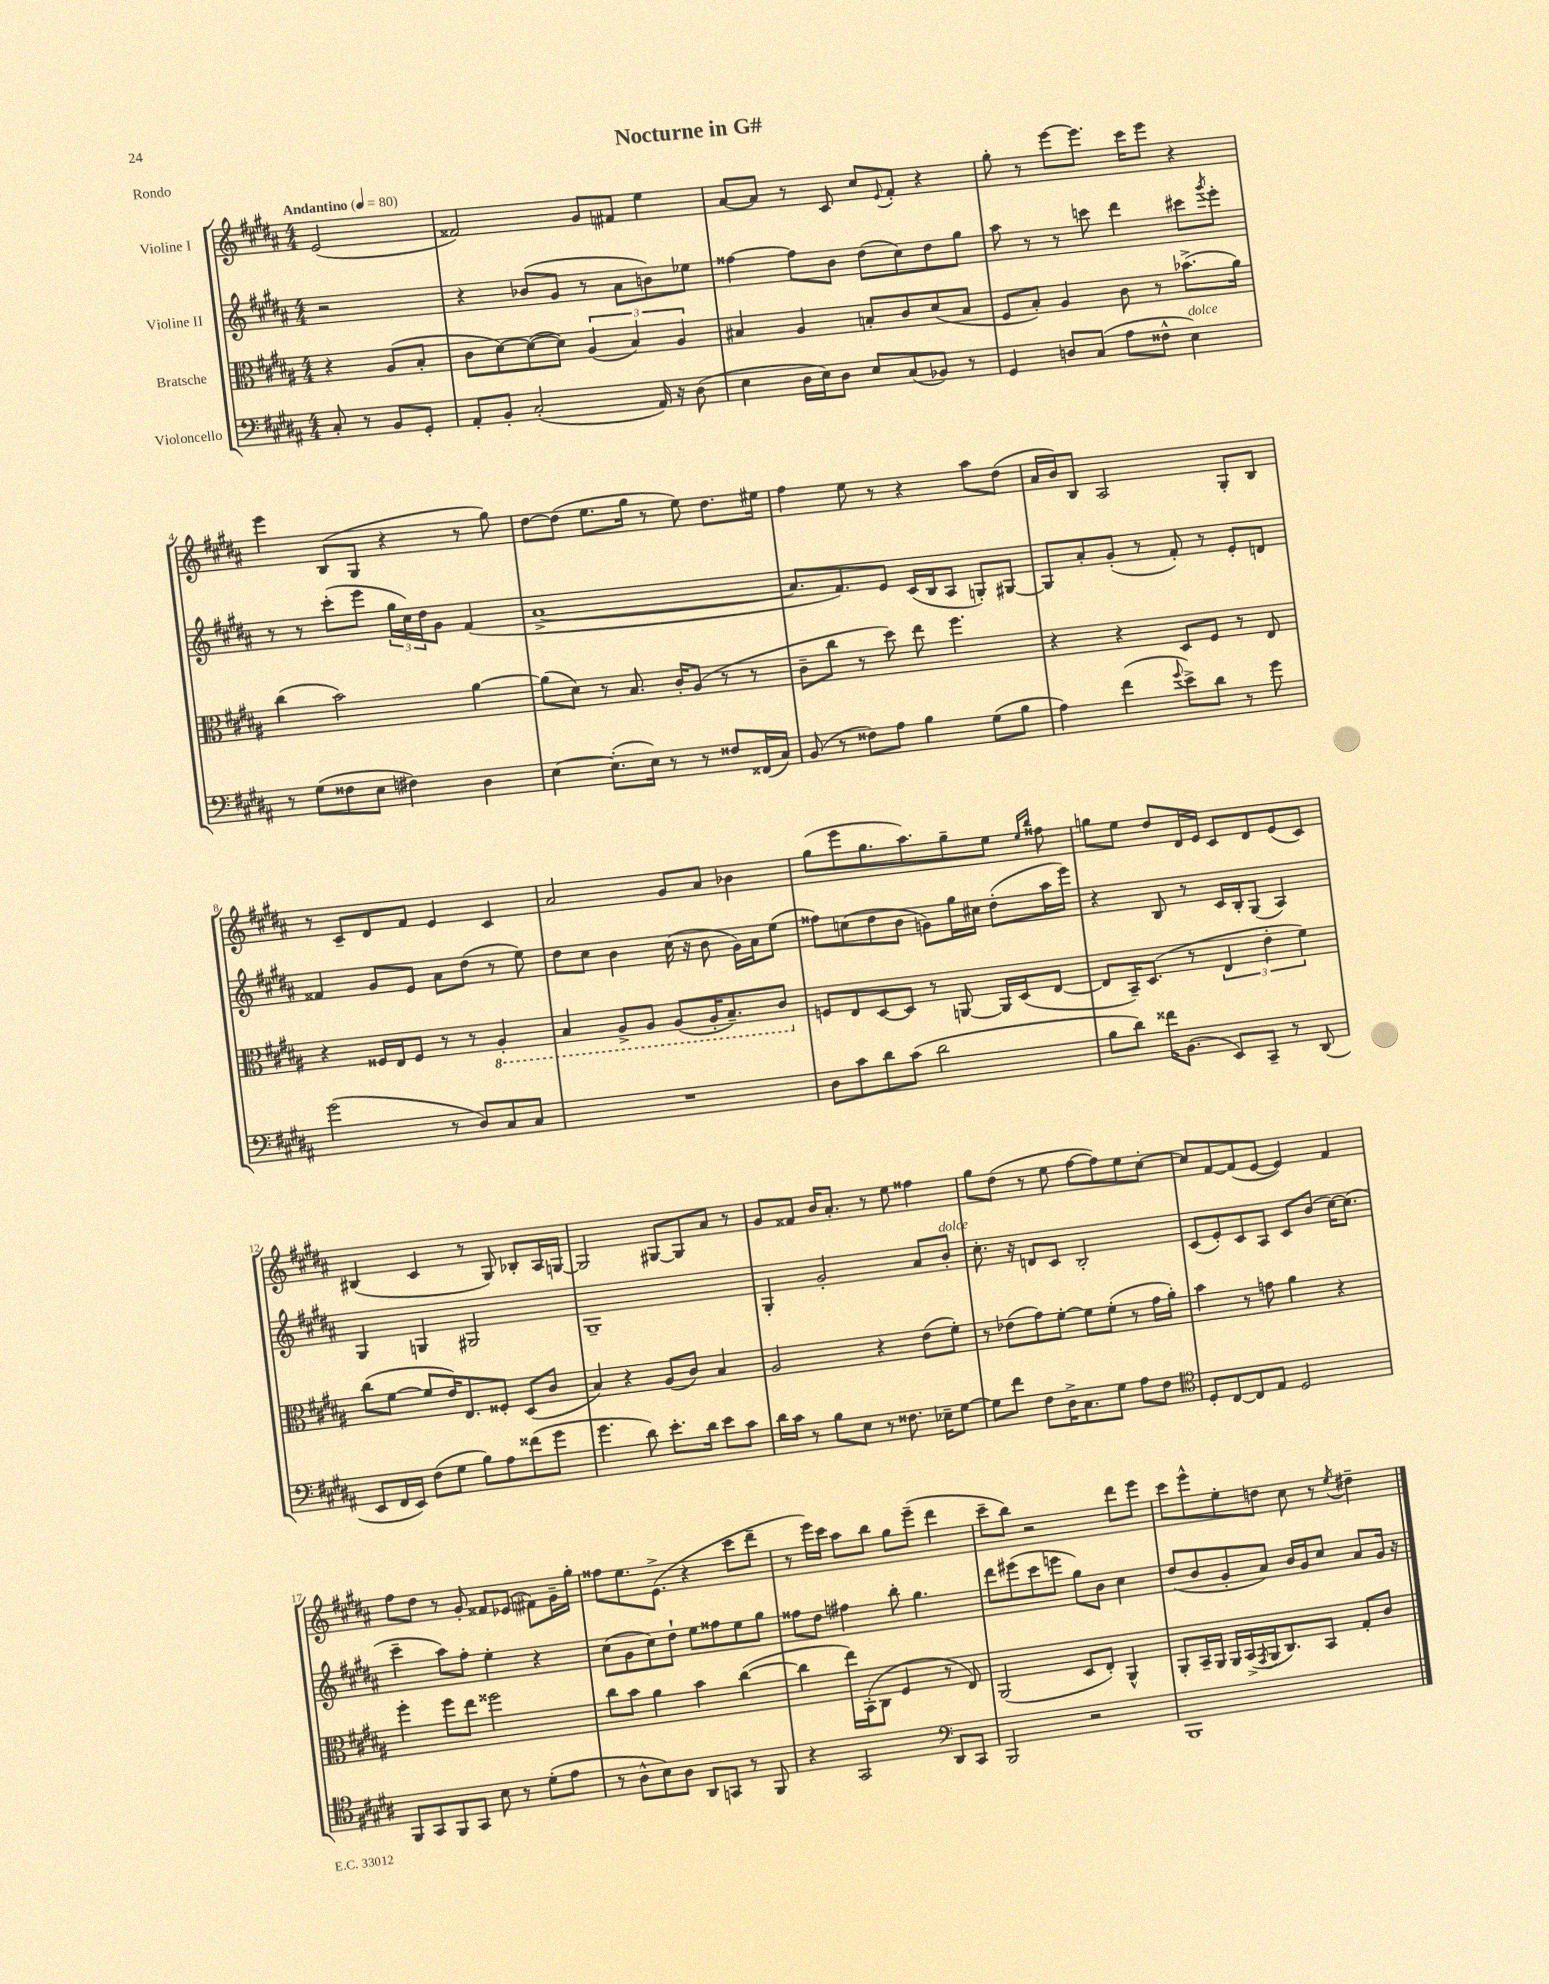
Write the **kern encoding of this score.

**kern	**kern	**kern	**kern
*part4	*part3	*part2	*part1
*staff4	*staff3	*staff2	*staff1
*I"Violoncello	*I"Bratsche	*I"Violine II	*I"Violine I
*clefF4	*clefC3	*clefG2	*clefG2
*k[f#c#g#d#a#]	*k[f#c#g#d#a#]	*k[f#c#g#d#a#]	*k[f#c#g#d#a#]
*M4/4	*M4/4	*M4/4	*M4/4
*MM80	*MM80	*MM80	*MM80
=	=	=	=
!	!	!	!LO:TX:a:B:t=Andantino
8C#'/	4r	2r	(2e/
8r	.	.	.
8BB/L	(8A#/L	.	.
8GG#'/J	8B'/J	.	.
=1	=1	=1	=1
8AA#'/L	8c#\L	4r	2f##X/)
8BB'/J	[8d#\)	.	.
(2C#'/	(8d#\_	(8b-X/L	.
.	8d#\J])	8g#/J	.
.	(6A#/	8r	8g#/L
.	.	8a#\L	8f#X/J
.	6B/)	.	.
16AA#/)	.	8bn\)	4ee\
16r	.	.	.
.	6A#/	.	.
(8D#\	.	8ee-X\J	.
=2	=2	=2	=2
4E\	4B#X/	[4ff##X\	[8a#/L
.	.	.	8a#/J]
16D#\LL	4A#/	8ff##\L]	8r
16E\J)	.	.	.
8D#\J	.	8b\J	8c#/
8E/L	8Bn'/L	(8dd#\L	8cc#/L
.	.	.	8qqe/
(8C#/	8c#/	8cc#\)	8f#'/J
8BB-X/J)	(8d#/	8dd#\	4r
8r	8B/J	8gg#\J	.
=3	=3	=3	=3
4GG#/	8F#/L	8aa#\	8gg#'\
.	8B'/J)	8r	8r
8Dn/L	4A#/	8r	[8eee\L
(8C#/J	.	8cccn\	8.eee\J]
8A#\L	8c#\	4ddd#\	.
.	.	.	16ccc#\KL
8F##X^^\J	8r	.	8eee\J
!LO:TX:a:i:t=dolce	!	!	!
4E\)	(8.b-X^\L	8ccc#X\L	4r
.	.	8qggg#/	.
.	.	8eee'\J	.
.	16a#\Jk)	.	.
!!LO:LB:g=z
=4	=4	=4	=4
8r	(4cc#\	8r	4eee\
(8G#\L	.	8r	.
8F##X\	2b\)	(8ccc#'\L	(8B/L
8E\J	.	8eee\J	8G#/J
4F#X\)	.	24gg#\LL	4r
.	.	24cc#\)	.
.	.	24dd#\J	.
.	.	8g#\J	.
4D#\	[4a#\	(4f#/	8r
.	.	.	8gg#\)
=5	=5	=5	=5
[4E\	(8a#\L]	[1a#^	[8dd#\L
.	8d#\J)	.	(8dd#\J]
(8.E'\L]	8r	.	8.ee\L
.	8.B/	.	.
16E\Jk)	.	.	16gg#\Jk
8r	.	.	8r
.	16c#'/KL	.	.
8r	(8A#/J	.	8ee\)
8F##X/L	8r	.	8.dd#\L
(16FF##X/L	8r	.	.
16C#/JJ)	.	.	16ee#X\Jk
=6	=6	=6	=6
(8BB/	8c#~\L	8.a#/L]	4ff#\
8r	8cc#\J	.	.
.	.	8.f#/)	.
8F##X\L)	8r	.	8ee\
8A#\J	8dd#\)	8e/J	8r
4B\	8ee\	(16c#/LL	4r
.	.	16B/J	.
.	4.ff#\	8A#/J	.
(8G#\L	.	8Gn'/L)	8aa#\L
8B\J	.	[8G#X/J	(8dd#\J
=7	=7	=7	=7
4A#\)	4r	8G#/L]	16a#/LL
.	.	.	16b/J)
.	.	8a#'/	8B/J
(4f#\	4r	(8g#'/J	2A#/
.	.	8r	.
8qqg#/	.	.	.
8e^\L)	8D#/L	8f#'/)	.
8d#\J	8F#/J	8r	.
8r	8r	8e'/L	8G#'/L
8g#\	8E/	8dn/J	8B/J
!!LO:LB:g=z
=8	=8	=8	=8
(2g#\	4r	4f##X/	8r
.	.	.	8c#~/L
.	16F##X/LL	8g#/L	8d#/
.	16E/J	.	.
.	8F##/J	8e/J	8f#/J
8r	8r	8a#\L	4e/
8D#/L)	8r	(8dd#\J	.
*	*8ba	*	*
8C#/	4AA#'/	8r	4c#/
8C#/J	.	8ee\)	.
=9	=9	=9	=9
1r	4BB/	8dd#\L	2a#/
.	.	8cc#\J	.
.	8AA#^/L	4b\	.
.	8AA#/J	.	.
.	(8AA#/L	(16cc#\	8g#/L
.	.	16r	.
.	16AA#'/K	8b\	8a#/J
.	8.BB~/)	.	.
.	.	16g#\LL)	4b-X\
.	.	16a#\J	.
.	8C#/J	(8ee\J	.
=10	=10	=10	=10
*	*X8ba	*	*
8D#\L	8Fn/L	8ff##X\L)	(8gg#\L
8c#\	8E/	(8ccn\	8eee\
8d#\	[8D#/	8dd#\	8.gg#\
(8c#\J	8D#/J]	8b\J	.
.	.	.	8.aa#\)
2d#\	8r	8gn\L)	.
.	[8AAn/	16gg#\L	8gg#~\
.	.	16cc#X\JJ	.
.	16AA/LL]	(8dd#'\L	8ee\J
.	(16D#/J	.	.
.	.	.	16qqee/LL
.	.	.	16qqbb/JJ
.	[8E/J	16aa#\L	8ff##X\
.	.	16eee\JJ)	.
=11	=11	=11	=11
8B\L	8E/L]	4r	8ggn\L
8d#\J)	16BB~/K)	.	8ee\J
.	(8.D#/J	.	.
16f##X\KL	.	8B/	8dd#/L
(8.BB\J	.	.	.
.	8r	8r	16d#/L
.	.	.	16e/JJ
8EE/L)	6E/	16c#/LL	8c#/L
.	.	16B'/J	.
8CC#~/J	.	(8G#/J	8d#/
.	6e'\	.	.
8r	.	4A#/)	(8e/
.	6f#\)	.	.
(8DD#/	.	.	8c#/J)
!!LO:LB:g=z
=12	=12	=12	=12
8EE/L	(8cc#\L	4G#/	(4B#X/
16FF#/L	[8f#\J	.	.
16EE/JJ)	.	.	.
(8F#\L	8f#/L]	4Gn/	4c#/
8G#\J	16e/K)	.	.
.	8.E/	.	.
8B\L)	.	2G#X/	8r
8A#\	8F##X'/J	.	8G#/)
(8f##X\	(8D#/L	.	8B-X'/L
8g#\J	8c#/J	.	16A#/L
.	.	.	[16Gn/JJ
=13	=13	=13	=13
4.g#\	4B/)	1G#~	2G/]
.	4r	.	.
8d#\)	.	.	.
8.e'\L	(8A#/L	.	[8G#X/L
.	8c#/J)	.	8G#/]
16d#\Jk	.	.	.
8e\L	4B/	.	8a#/J
8c#\J	.	.	8r
=14	=14	=14	=14
16d#\LL	2A#/	4G#'/	8g#/L
16c#\JJ	.	.	.
8r	.	.	8f##X/J
8B\L	.	2g#'/	16b/KL
.	.	.	8.a#'/J
8E\J	.	.	.
8r	4r	.	8r
8.F##X\	.	.	8ee\
.	(8e\L	8a#/L	4ff##X\
16E-X~\KL	.	.	.
!	!	!LO:TX:a:i:t=dolce	!
[8G#\J	8f#'\J)	8b'/J	.
=15	=15	=15	=15
8G#\L]	8r	8.cc#'\	8gg#\L
8f#\J	(8e-X\L	.	(8dd#\J
.	.	16r	.
8F#\L	8g#\)	8dn/L	8r
16D#^\K	[8f#'\J	8c#/J	8ee\
8.C#\	.	.	.
.	8f#\L]	2B'/	[8ff#\L
8G#\J	(8f#'\J	.	8ff#\])
8A#\L	8r	.	8ee\
8F#\J	16g#\LL	.	[8cc#'\J
.	16a#'\JJ)	.	.
=16	=16	=16	=16
*clefC4	*	*	*
8D#'/L	4b\	(8c#/L	8cc#/L]
[8C#/	.	8e'/)	[8f#/
8C#/]	8r	8c#/	(8f#/]
8E/J	8gn\	8A#/J	[8e/J
2D#/	4a#\	8c#/L	4e/])
.	.	(8b/J	.
.	4r	[16cc#\KL)	4f#/
.	.	(8.cc#\J]	.
!!LO:LB:g=z
=17	=17	=17	=17
8FF#/L	4ff#'\	4ccc#~\	8ff#\L
8GG#/	.	.	8dd#\J
8FF#/	8ff#\L	8aa#\L)	8r
8GG#/J	8ee\J	8ff#'\J	8g#'/
8B\	2ff##X\	4ee'\	8f##X/L
8r	.	.	(8e-X/J
(8d#'\L	.	4r	8f#X\L)
8e\J	.	.	16g#~\L
.	.	.	16gg#'\JJ
=18	=18	=18	=18
8r	8cc#\L	(8cc#\L	8ff##X\L
8A#^^\L	8b\J	8g#\	8.ee\
8B\)	4a#\	8cc#\)	.
.	.	.	(8.e^\J
8A#\J	.	8dd#`\J	.
8AA#/L	4b\	8ee\L	4r
8GGn/J	.	8ff##X\	.
8r	([4cc#\	8ee\	8ccc#\L
8FF#/	.	8gg#\J	8ddd#~\J
=19	=19	=19	=19
4r	4cc#\]	8ff##X\L	8r
.	.	8dd#\J	16eee\LL)
.	.	.	16ccc#\JJ
2GG#/	16ee\LL)	4ff#X\	8aa#\L
.	(16BB'\J	.	.
.	8C#\J	.	8bb\J
.	4F#/	8bb'\	8gg#\L
.	.	4.gg#\	(8eee~\J
*clefF4	*	*	*
8DD#/L	8r	.	4ddd#\
8CC#/J	8E/)	.	.
=20	=20	=20	=20
2BBB/	(2AA#/	8ddd#\L	8ccc#~\L
.	.	(8eee#X\	8bb\J)
.	.	8ccc#\	2r
.	.	8eeen\J	.
2r	8D#/L	8gg#\L)	.
.	8E'/J)	8b\J	.
.	4AA#^^/	4cc#\	8ddd#\L
.	.	.	8eee\J
=21	=21	=21	=21
1BBB	8AA#'/L	(8dd#/L	8ccc#\L
.	16BB~/L	8b/	8eee^^\
.	16AA#/JJ	.	.
.	16AA#/LL	8g#'/	8ee'\
.	(16BB^/	.	.
.	8qGG#/	.	.
.	16AA#/J	8a#/J)	8ddn\J
.	8.C#/)	.	.
.	.	16b/LL	8cc#\
.	.	16g#/J	.
.	8BB/J	8cc#/J	8r
.	.	.	8qee/
.	8G#'/L	8a#/L	4dd#X~\
.	8c#/J	16g#/Jk	.
.	.	16r	.
==	==	==	==
*-	*-	*-	*-
